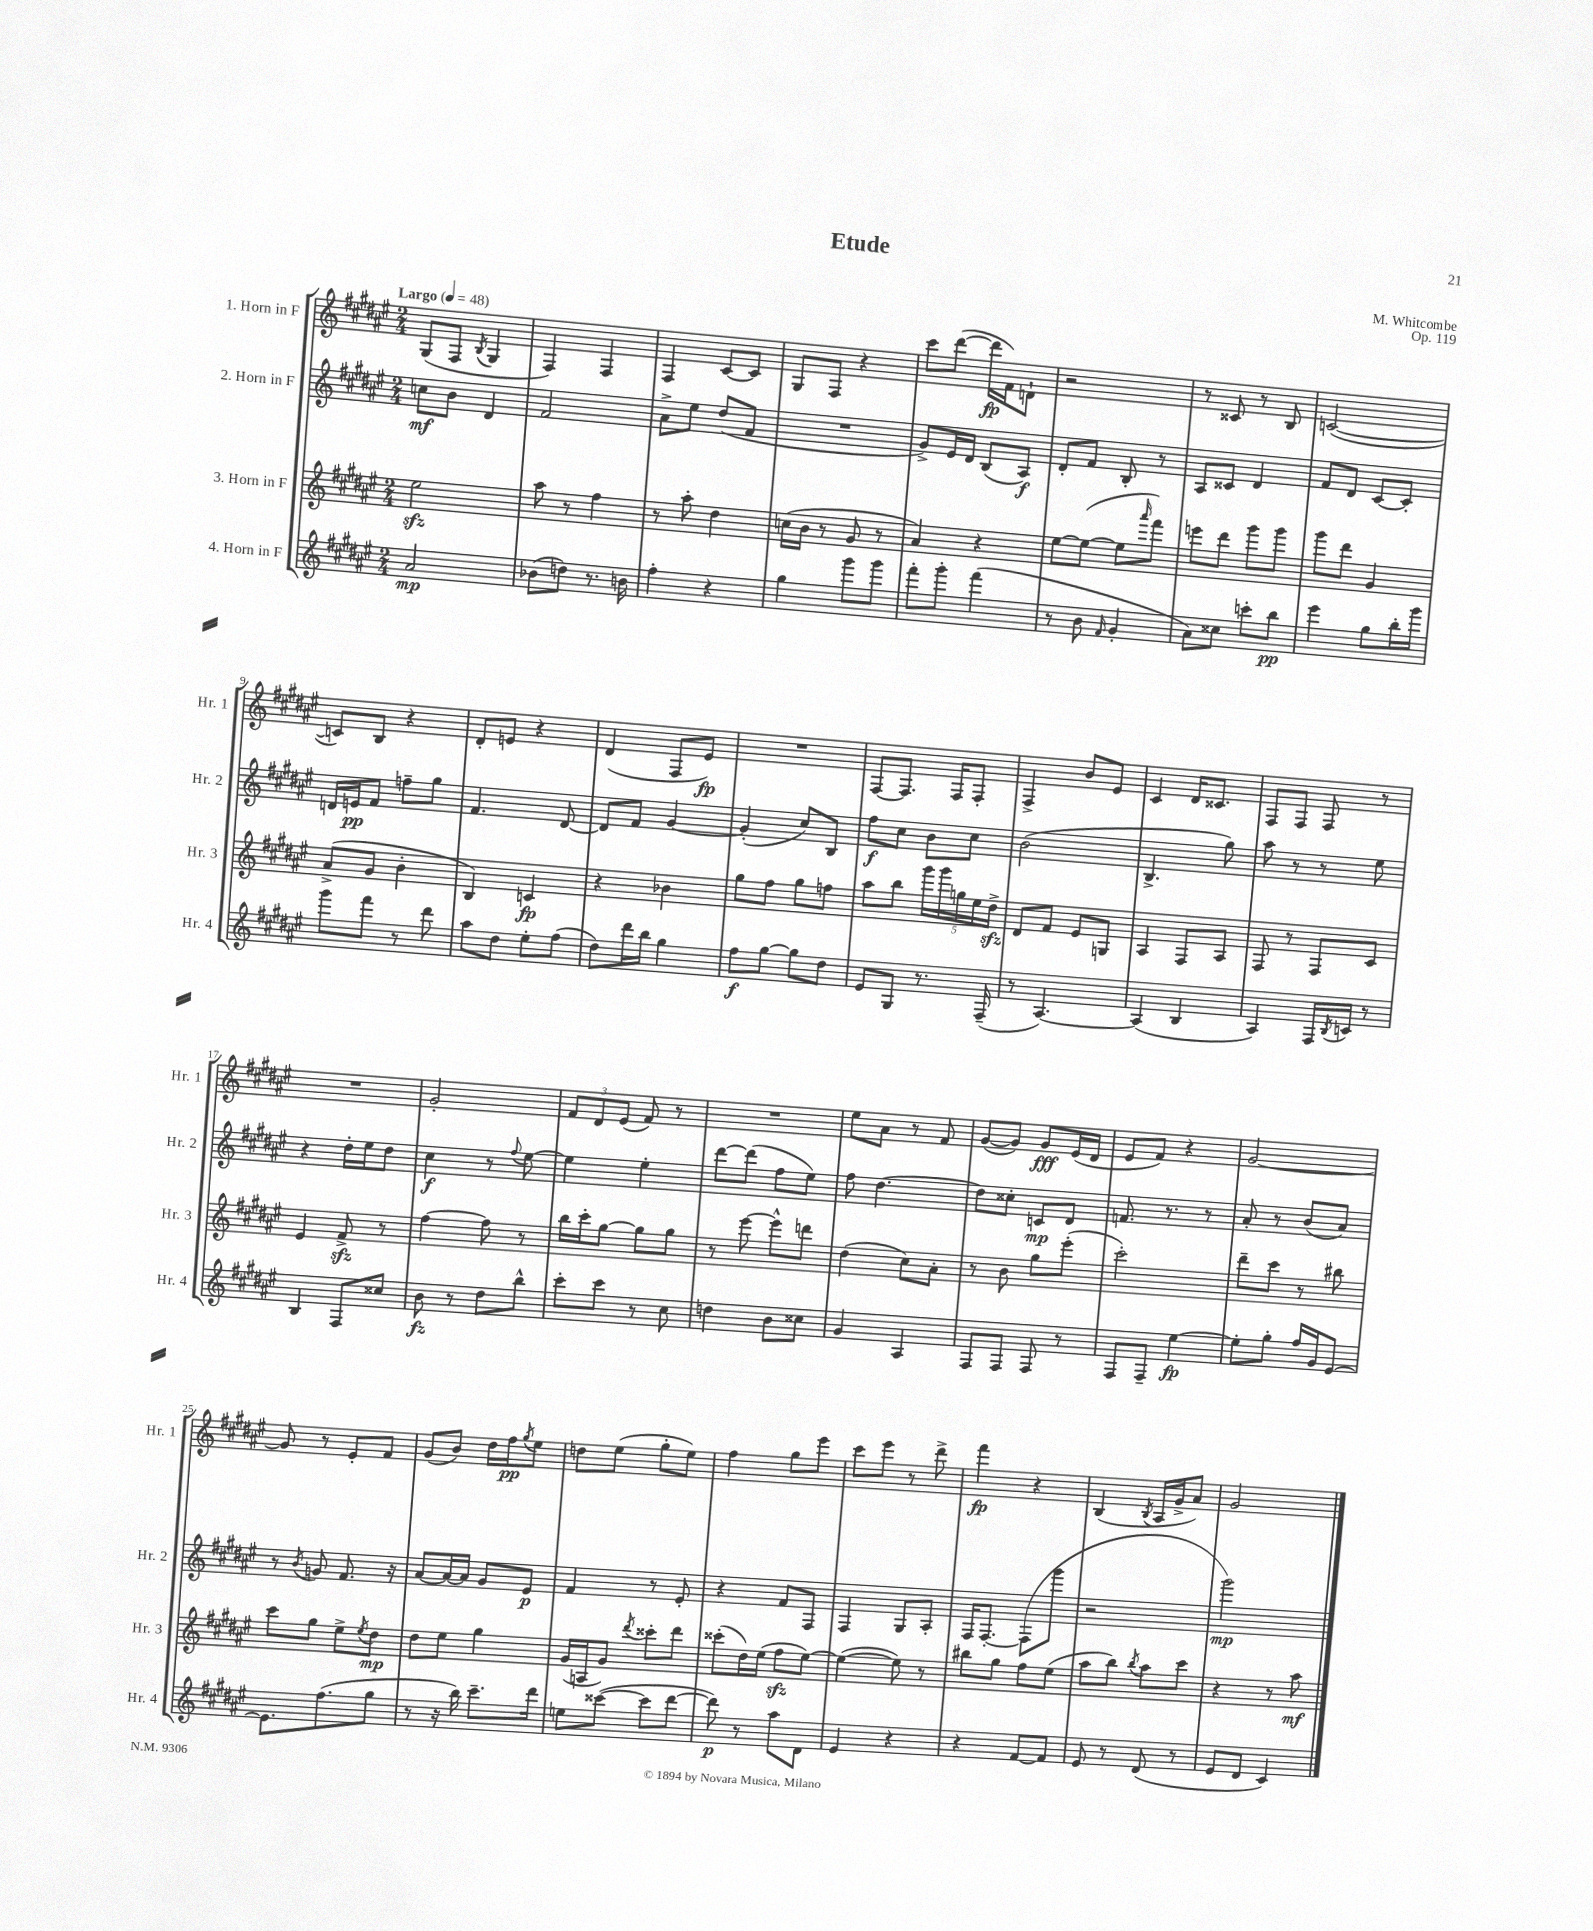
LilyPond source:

\header { title = "Etude" composer = "M. Whitcombe" opus = "Op. 119" }
<<
\new StaffGroup <<
\new Staff = "s0" \with { instrumentName = "1. Horn in F" shortInstrumentName = "Hr. 1" } {
    \clef treble \key fis \major \numericTimeSignature \time 2/4 \tempo "Largo" 4 = 48
    gis8( fis8 \acciaccatura { b8 } gis4 |
    fis4) fis4 |
    fis4 cis'8~ cis'8 |
    gis8 fis8 r4 |
    cis'''8 dis'''8~( dis'''16\fp fis'16) d'8-! |
    r2 |
    r8 cisis'8 r8 b8 |
    c'2~( |
    c'8) b8 r4 |
    dis'8-. e'8 r4 |
    dis'4( fis8 eis'8\fp) |
    R2 |
    fis8~ fis8. fis16 fis8-. |
    fis4-> b'8 eis'8 |
    cis'4 dis'16 cisis'8. |
    fis8 fis8 fis8 r8 |
    R2 |
    gis'2-. |
    \tuplet 3/2 { fis'8 dis'8 eis'8( } fis'8) r8 |
    R2 |
    eis''8 ais'8 r8 fis'8 |
    gis'8~( gis'8) gis'8\fff eis'16( dis'16 |
    eis'8 fis'8) r4 |
    gis'2~ |
    gis'8 r8 eis'8-. fis'8 |
    gis'8( b'8) dis''16 fis''16\pp \acciaccatura { gis''8 } eis''8 |
    d''8 eis''8( gis''8-. eis''8) |
    fis''4 gis''8 eis'''8 |
    cis'''8 eis'''8 r8 dis'''8-> |
    fis'''4\fp r4 |
    b4( \acciaccatura { b8 } ais16 gis'16-> ais'8) |
    gis'2 \bar "|." |
}
\new Staff = "s1" \with { instrumentName = "2. Horn in F" shortInstrumentName = "Hr. 2" } {
    \clef treble \key fis \major \numericTimeSignature \time 2/4
    c''8\mf b'8 dis'4 |
    fis'2 |
    ais'8-> eis''8 dis''8( fis'8 |
    R2 |
    gis'8->) eis'16 dis'16 b8( ais8\f) |
    dis'8-. fis'8 b8-. r8 |
    ais8 cisis'8 dis'4 |
    fis'8 dis'8 cis'8~ cis'8-. |
    d'16 e'16\pp fis'8 f''8-- gis''8 |
    fis'4. dis'8~ |
    dis'8 fis'8 gis'4~ |
    gis'4-.( cis''8) b8 |
    fis''8\f cis''8 b'8 cis''8 |
    b'2( |
    b4.-> gis''8) |
    ais''8 r8 r8 eis''8 |
    r4 dis''16-. eis''16 dis''8 |
    cis''4\f r8 \appoggiatura { fis''8 } eis''8~ |
    eis''4 eis''4-. |
    dis'''8~ dis'''8( fis''8 eis''8) |
    fis''8 dis''4.~ |
    dis''8 cisis''8-. c'8\mp dis'8 |
    f'8. r8. r8 |
    ais'8-. r8 b'8( ais'8) |
    r8 \acciaccatura { b'8 } g'8 fis'8. r16 |
    ais'8~ ais'16~ ais'16 gis'8 eis'8\p |
    fis'4 r8 eis'8-. |
    r4 fis'8 fis8 |
    fis4 gis8 ais8-. |
    fis16 fis8.~-. fis8( gis'''8 |
    r2 |
    gis'''2\mp) \bar "|." |
}
\new Staff = "s2" \with { instrumentName = "3. Horn in F" shortInstrumentName = "Hr. 3" } {
    \clef treble \key fis \major \numericTimeSignature \time 2/4
    eis''2\sfz |
    ais''8 r8 fis''4 |
    r8 ais''8-. dis''4 |
    c''16( b'16 r8 gis'8 r8 |
    ais'4) r4 |
    eis''8~ eis''8~( eis''8 \grace { ais'''16 } fis'''8) |
    e'''8 dis'''8 gis'''8 gis'''8 |
    gis'''8 dis'''8 gis'4 |
    ais'8->( gis'8 b'4-. |
    b4) c'4\fp |
    r4 bes'4 |
    gis''8 fis''8 gis''8 f''8 |
    ais''8 b''8 \tuplet 5/4 { gis'''16 gis'''16 g''16 eis''16 dis''16->\sfz } |
    dis'8 fis'8 eis'8 g8 |
    ais4 fis8 ais8 |
    fis8 r8 fis8 cis'8 |
    eis'4 fis'8->\sfz r8 |
    fis''4~ fis''8 r8 |
    b''16 cis'''16-. gis''8~ gis''8 gis''8 |
    r8 eis'''8~ eis'''8-^ d'''8 |
    dis''4( cis''8) ais'8-. |
    r8 b'8 gis''8 eis'''8-.( |
    cis'''2-.) |
    dis'''8-- cis'''8 r8 bis''8 |
    cis'''8 gis''8 eis''8-> \acciaccatura { eis''8 } dis''8\mp |
    dis''8 eis''8 gis''4 |
    gis'16( a16 gis'8) \acciaccatura { dis'''8 } cisis'''8-. dis'''8 |
    cisis'''8-.( dis''16) eis''16( fis''8\sfz eis''8~) |
    eis''4~( eis''8) r8 |
    bis''8 gis''8 fis''8 eis''8( |
    ais''8 b''8) \acciaccatura { b''8 } ais''8 cis'''8 |
    r4 r8 ais''8\mf \bar "|." |
}
\new Staff = "s3" \with { instrumentName = "4. Horn in F" shortInstrumentName = "Hr. 4" } {
    \clef treble \key fis \major \numericTimeSignature \time 2/4
    ais'2\mp |
    bes'8( d''8) r8. b'16 |
    fis''4-. r4 |
    gis''4 gis'''8 gis'''8 |
    fis'''8-. gis'''8-. fis'''4( |
    r8 b'8 \grace { fis'16 } gis'4-. |
    ais'8) cisis''8 c'''8-. b''8\pp |
    eis'''4 gis''8 b''16-. gis'''16 |
    gis'''8 fis'''8 r8 dis'''8 |
    ais''8 dis''8 eis''8-. fis''8( |
    dis''8) dis'''16 b''16 gis''4 |
    fis''8\f gis''8~ gis''8 dis''8 |
    eis'8 gis8 r8. fis16--( |
    r8 ais4.~) |
    ais4( b4 |
    ais4) fis16 \acciaccatura { b8 } c'16 r8 |
    b4 fis8 cisis''8 |
    b'8\fz r8 dis''8 b''8-^ |
    cis'''8-. cis'''8 r8 cis''8 |
    d''4 b'8 cisis''8 |
    gis'4 ais4 |
    fis8 fis8 fis8 r8 |
    fis8 fis8-- eis''4~\fp |
    eis''8-. gis''8-. fis''16 gis'16 eis'8~ |
    eis'8. fis''8.( gis''8 |
    r8 r16 b''16) cis'''8.-- dis'''16 |
    e''8 cisis'''8~( cisis'''8 dis'''8~ |
    dis'''8\p) r8 ais''8 dis'8 |
    eis'4 r4 |
    r4 fis'8~ fis'8 |
    eis'8 r8 dis'8( r8 |
    eis'8 dis'8 cis'4) \bar "|." |
}
>>
>>
